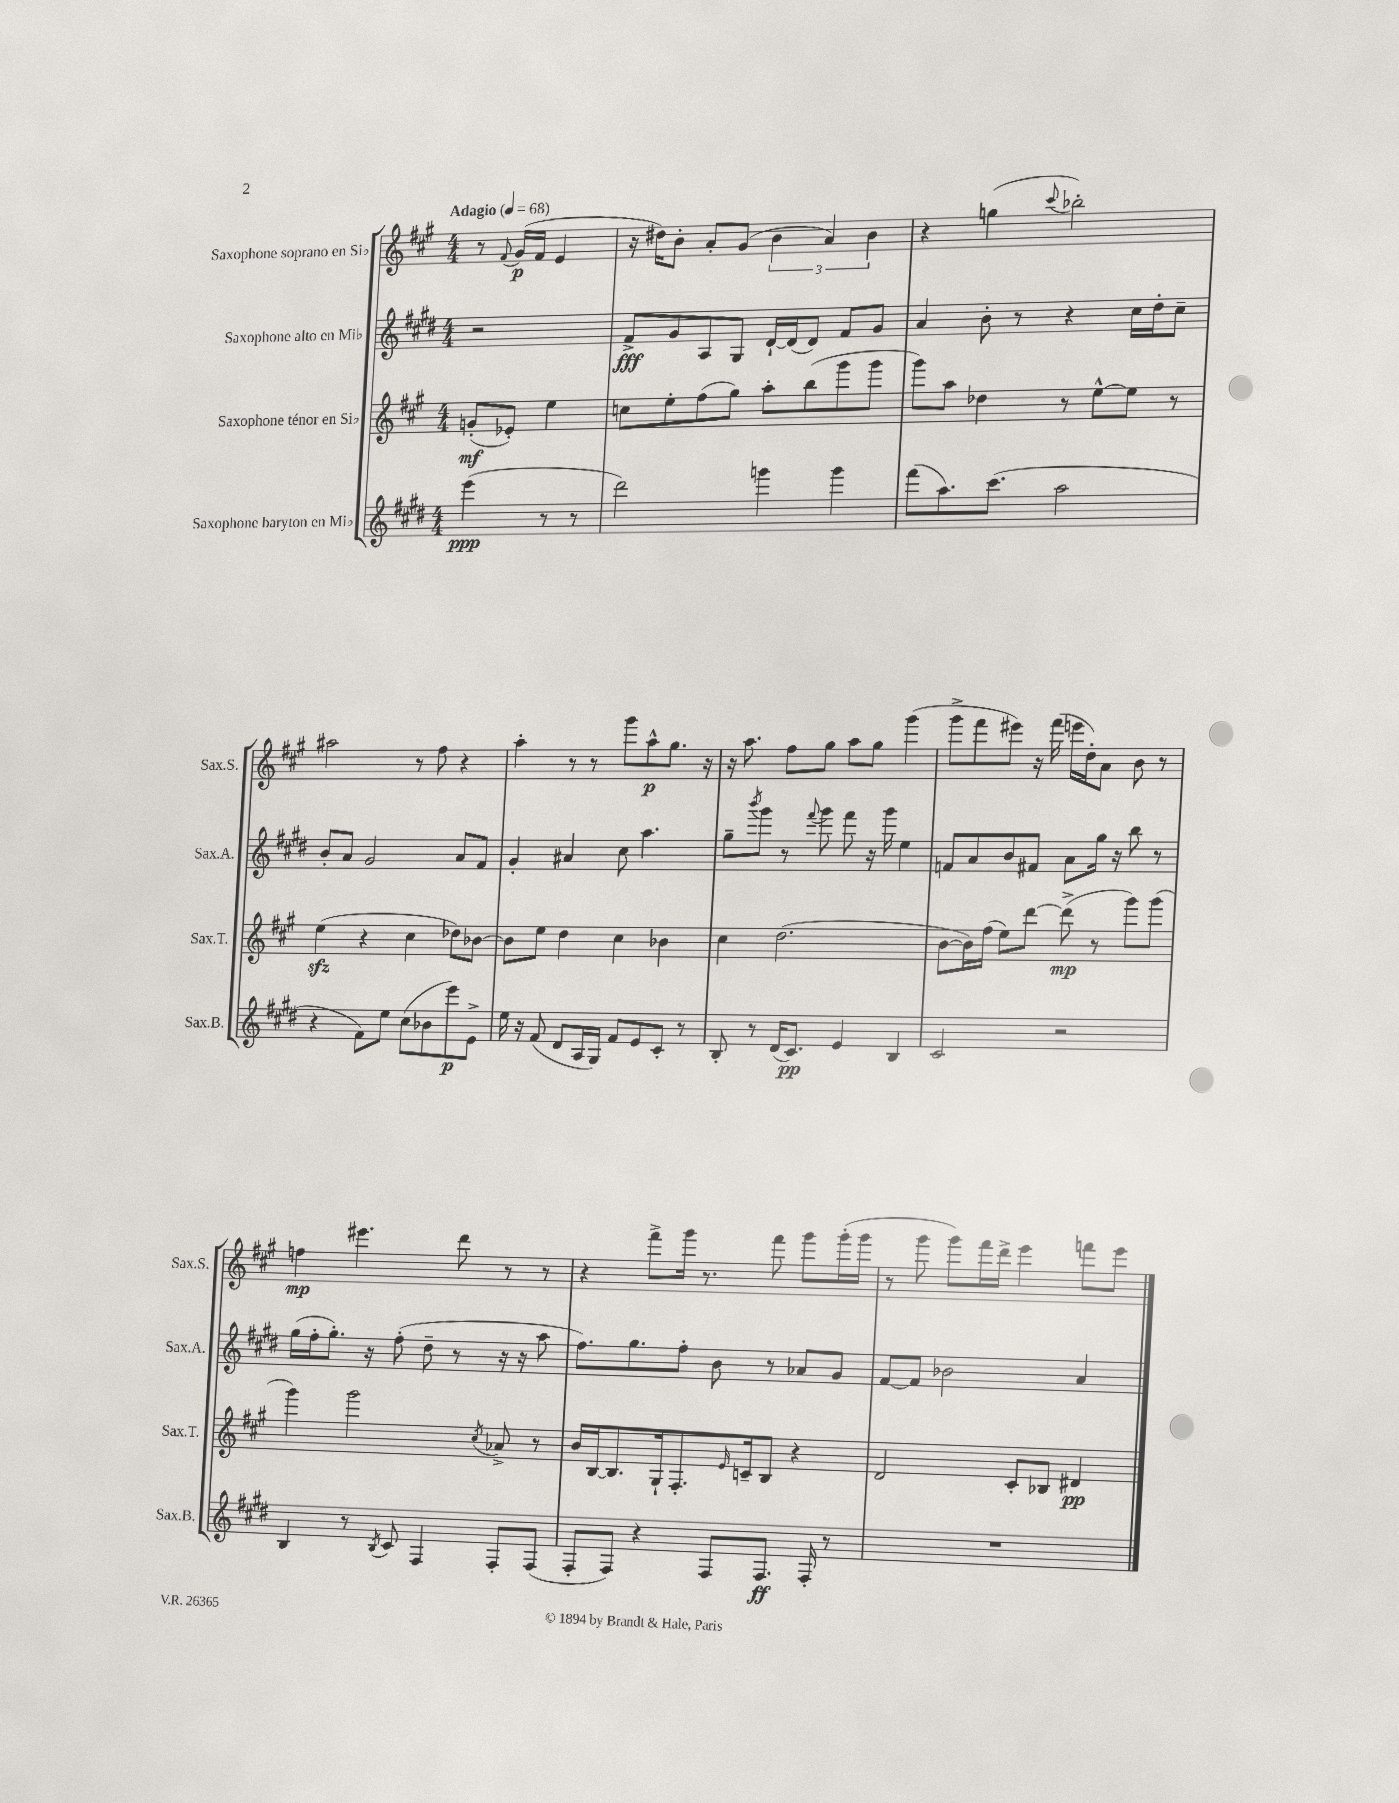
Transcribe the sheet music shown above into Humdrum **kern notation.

**kern	**dynam	**kern	**dynam	**kern	**dynam	**kern	**dynam
*part4	*part4	*part3	*part3	*part2	*part2	*part1	*part1
*staff4	*staff4	*staff3	*staff3	*staff2	*staff2	*staff1	*staff1
*I"Saxophone baryton en Mi♭	*	*I"Saxophone ténor en Si♭	*	*I"Saxophone alto en Mi♭	*	*I"Saxophone soprano en Si♭	*
*I'Sax.B.	*	*I'Sax.T.	*	*I'Sax.A.	*	*I'Sax.S.	*
*clefG2	*	*clefG2	*	*clefG2	*	*clefG2	*
*k[f#c#g#d#]	*	*k[f#c#g#]	*	*k[f#c#g#d#]	*	*k[f#c#g#]	*
*M4/4	*	*M4/4	*	*M4/4	*	*M4/4	*
*MM68	*	*MM68	*	*MM68	*	*MM68	*
=	=	=	=	=	=	=	=
!	!	!	!	!	!	!LO:TX:a:B:t=Adagio	!
(4eee\	ppp	(8gn'/L	mf	2r	.	8r	.
.	.	.	.	.	.	8qqf#/	.
.	.	8e-X'/J)	.	.	.	(16g#/LL	p
.	.	.	.	.	.	16f#/JJ	.
8r	.	4ee\	.	.	.	4e/	.
8r	.	.	.	.	.	.	.
=1	=1	=1	=1	=1	=1	=1	=1
2ddd#\)	.	8ccn\L	.	8f#^/L	fff	16r	.
.	.	.	.	.	.	16dd#X\KL)	.
.	.	8ee'\	.	8g#/	.	8b'\J	.
.	.	(8ff#\	.	8A/	.	8a'/L	.
.	.	8gg#\J)	.	8G#/J	.	(8g#/J	.
4gggn\	.	8aa'\L	.	[16d#`/LL	.	6b\	.
.	.	.	.	(16d#/J]	.	.	.
.	.	(8bb\	.	8d#/J)	.	.	.
.	.	.	.	.	.	6a/)	.
4ggg\	.	8ggg#\	.	8f#/L	.	.	.
.	.	.	.	.	.	6b\	.
.	.	8ggg#\J	.	8g#/J	.	.	.
=2	=2	=2	=2	=2	=2	=2	=2
(8fff#\L	.	8ggg#\L)	.	4a/	.	4r	.
8.aa\)	.	8aa\J	.	.	.	.	.
.	.	4dd-X\	.	8b'\	.	(4ggn\	.
(8.ccc#\J	.	.	.	.	.	.	.
.	.	.	.	8r	.	.	.
.	.	.	.	.	.	8qqccc#/	.
2aa\	.	8r	.	4r	.	2bb-X'\)	.
.	.	[8ee^^\L	.	.	.	.	.
.	.	8ee\J]	.	16cc#\LL	.	.	.
.	.	.	.	16dd#'\J	.	.	.
.	.	8r	.	8cc#~\J	.	.	.
!!LO:LB:g=z
=3	=3	=3	=3	=3	=3	=3	=3
4r	.	(4eezz\	.	8b'/L	.	2aa#X\	.
.	.	.	.	8a/J	.	.	.
8f#\L)	.	4r	.	2g#/	.	.	.
8ee\J	.	.	.	.	.	.	.
(8cc#\L	.	4cc#\	.	.	.	8r	.
8b-X\	.	.	.	.	.	8ff#\	.
8eee\)	p	8dd-X\L)	.	8a/L	.	4r	.
8e^\J	.	[8b-X\J	.	8f#/J	.	.	.
=4	=4	=4	=4	=4	=4	=4	=4
16ee\	.	8b-\L]	.	4g#'/	.	4aa'\	.
16r	.	.	.	.	.	.	.
(8f#/	.	8ee\J	.	.	.	.	.
8d#/L	.	4dd\	.	4a#X/	.	8r	.
16A/L	.	.	.	.	.	8r	.
16G#/JJ)	.	.	.	.	.	.	.
8f#/L	.	4cc#\	.	8cc#\	.	8ggg#\L	.
8e/	.	.	.	4.aa\	.	8aa^^\	p
8c#'/J	.	4b-X\	.	.	.	8.gg#\J	.
8r	.	.	.	.	.	.	.
.	.	.	.	.	.	16r	.
=5	=5	=5	=5	=5	=5	=5	=5
8B'/	.	4cc#\	.	8gg#~\L	.	16r	.
.	.	.	.	.	.	8.aa\	.
.	.	.	.	8qbbb/	.	.	.
8r	.	.	.	8ggg#\J	.	.	.
(16d#/KL	.	(2.dd\	.	8r	.	8ff#\L	.
8.c#/J)	pp	.	.	.	.	.	.
.	.	.	.	8qqfff#/	.	.	.
.	.	.	.	8ggg#\	.	8gg#\J	.
4e/	.	.	.	8fff#\	.	8aa\L	.
.	.	.	.	16r	.	8gg#\J	.
.	.	.	.	16ggg#\	.	.	.
4B/	.	.	.	4ee\	.	(4ggg#\	.
=6	=6	=6	=6	=6	=6	=6	=6
2c#/	.	[8b\L	.	8fn/L	.	8ggg#^\L	.
.	.	16b\L])	.	8a/	.	8fff#\	.
.	.	(16ff#\JJ	.	.	.	.	.
.	.	8ee\L)	.	8b/	.	8eee#X\J)	.
.	.	[8ddd\J	.	8f#X/J	.	16r	.
.	.	.	.	.	.	(16fff#\	.
2r	.	(8ddd^\]	mp	8a\L	.	16eeen\LL	.
.	.	.	.	.	.	16dd'\J)	.
.	.	8r	.	16gg#\Jk	.	8a\J	.
.	.	.	.	16r	.	.	.
.	.	8ggg#\L)	.	8bb\	.	8b\	.
.	.	(8ggg#\J	.	8r	.	8r	.
!!LO:LB:g=z
=7	=7	=7	=7	=7	=7	=7	=7
4B/	.	4ggg#\)	.	(16gg#\LL	.	4ffn\	mp
.	.	.	.	16ff#'\J	.	.	.
.	.	.	.	8.gg#'\J)	.	.	.
8r	.	2ggg#\	.	.	.	4.eee#X\	.
.	.	.	.	16r	.	.	.
8qB/	.	.	.	.	.	.	.
8c#/	.	.	.	(8ff#'\	.	.	.
4F#/	.	.	.	8dd#~\	.	.	.
.	.	.	.	8r	.	8ddd\	.
.	.	8qcc#/	.	.	.	.	.
8F#'/L	.	8a-X^/	.	16r	.	8r	.
.	.	.	.	16r	.	.	.
(8F#/J	.	8r	.	8aa\	.	8r	.
=8	=8	=8	=8	=8	=8	=8	=8
8F#'/L	.	16b/LL	.	8.ff#\L)	.	4r	.
.	.	[16B/J	.	.	.	.	.
8F#/J)	.	8.B/]	.	.	.	.	.
.	.	.	.	8.gg#\	.	.	.
4r	.	.	.	.	.	8fff#^\L	.
.	.	16G#`/k	.	.	.	.	.
.	.	8.F#'/	.	8ff#'\J	.	16ggg#\Jk	.
.	.	.	.	.	.	8.r	.
8F#/L	.	.	.	8b\	.	.	.
.	.	16qqe/	.	.	.	.	.
.	.	16cn~/k	.	.	.	.	.
8.F#/J	ff	8B/J	.	8r	.	8fff#\	.
.	.	4r	.	8a-X/L	.	8ggg#\L	.
16F#'/	.	.	.	.	.	.	.
8r	.	.	.	8g#/J	.	(16ggg#'\L	.
.	.	.	.	.	.	16ggg#\JJ	.
=9	=9	=9	=9	=9	=9	=9	=9
1r	.	2d/	.	[8f#/L	.	8r	.
.	.	.	.	8f#/J]	.	8ggg#\	.
.	.	.	.	2b-X\	.	8ggg#\L)	.
.	.	.	.	.	.	16fff#\L	.
.	.	.	.	.	.	16ddd^\JJ	.
.	.	8c#'/L	.	.	.	4eee\	.
.	.	8B-X/J	.	.	.	.	.
.	.	4d#X/	pp	4a/	.	8fffn\L	.
.	.	.	.	.	.	8eee\J	.
==	==	==	==	==	==	==	==
*-	*-	*-	*-	*-	*-	*-	*-
